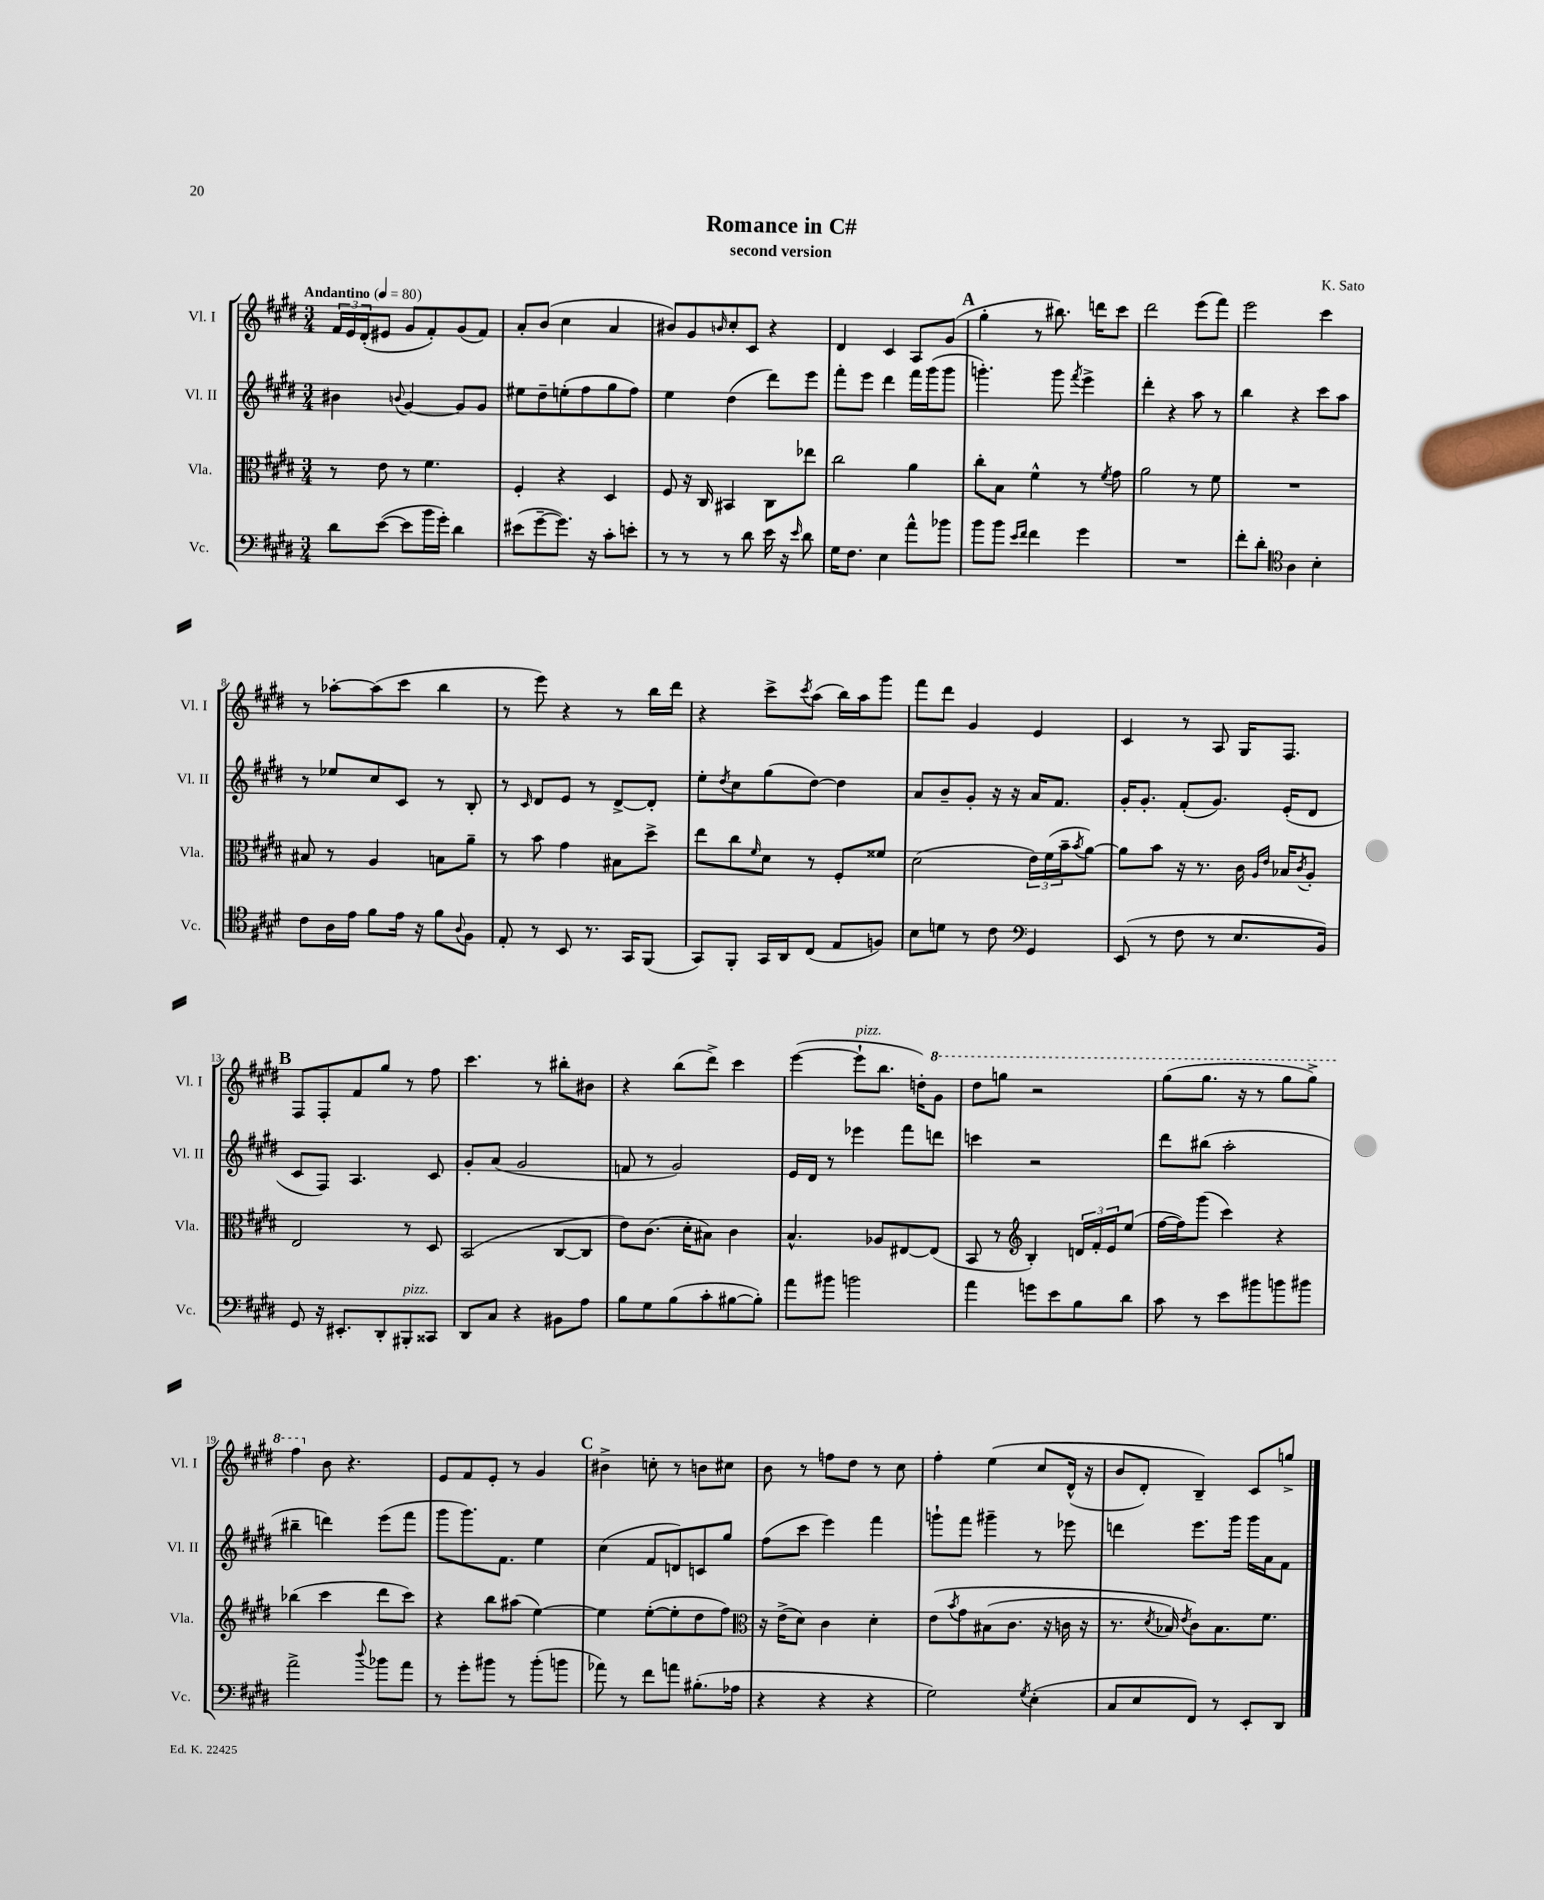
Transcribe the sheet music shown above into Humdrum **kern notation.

**kern	**kern	**kern	**kern
*staff4	*staff3	*staff2	*staff1
*clefF4	*clefC3	*clefG2	*clefG2
*k[f#c#g#d#]	*k[f#c#g#d#]	*k[f#c#g#d#]	*k[f#c#g#d#]
*M3/4	*M3/4	*M3/4	*M3/4
*MM80	*MM80	*MM80	*MM80
8d#	8r	4b#	24f#
.	.	.	24e
.	.	.	(24d#'
([8e	8e	.	8e#
.	.	8qqb	.
8e]	8r	[4g#	8g#
16b	4.f#	.	8f#')
16g#')	.	.	.
4d#	.	8g#]	(8g#
.	.	8g#	8f#)
=	=	=	=
(8e#	4F#'	8ee#	8a'
[8g#~	.	8dd#~	(8b
8.g#])	4r	(8ee'	4cc#
.	.	8ff#	.
16r	.	.	.
8c#'	4D#	8gg#	4a
8e'	.	8ff#)	.
=	=	=	=
8r	8F#	4ee	8b#)
8r	16r	.	8g#
.	16C#	.	.
.	.	.	16qqb
8r	4BB#	(4dd#	8cc#'
8d#	.	.	8c#
16e	8C#	8ddd#)	4r
16r	.	.	.
16qqe	.	.	.
8d#	8ee-	8eee	.
=	=	=	=
16G#	2cc#	8fff#'	4d#
8.F#	.	.	.
.	.	8eee	.
4E	.	4ddd#	4c#
8a^^	4a	16fff#	8A
.	.	(16ggg#	.
8b-	.	8ggg#	(8g#
=	=	=	=
8b	8cc#'	4.ggg')	4gg#'
8b	8B	.	.
16qqe	.	.	.
16qqf#	.	.	.
4f#	4f#^^	.	8r
.	.	8ggg	8.bb#)
.	.	8qfff#	.
4g#	8r	4eee^	.
.	.	.	16ddd
.	8qf#	.	.
.	8g#	.	8ccc#
=	=	=	=
2.r	2a	4ddd#'	2ddd#
.	.	4r	.
.	8r	8aa	(8eee
.	8f#	8r	8fff#)
=	=	=	=
8f#'	2.r	4bb	2eee
8d#'	.	.	.
*clefC4	*	*	*
4A	.	4r	.
4B'	.	8ccc#	4ccc#
.	.	8aa	.
=	=	=	=
8c#	8B#	8r	8r
16A	8r	8ee-	[8aa-'
16e	.	.	.
8f#	4A	8cc#	(8aa-]
16e	.	8c#	8ccc#
16r	.	.	.
8f#	8B	8r	4bb
8qqA	.	.	.
8F#	8a~	8B'	.
=	=	=	=
8E'	8r	8r	8r
.	.	16qqc#	.
8r	8b	8d#	8eee)
8BB	4g#	8e	4r
8.r	.	8r	.
.	8B#	[8d#^	8r
16GG#	.	.	.
(8FF#	8dd#^	8d#']	16bb
.	.	.	16ddd#
=	=	=	=
8GG#)	8ee	8ee'	4r
.	.	8qdd#	.
8FF#'	8cc#	8cc#	.
.	16qqf#	.	.
16GG#	8d#	(8gg#	8ccc#^
16AA	.	.	.
.	.	.	8qccc#
(8C#	8r	[8dd#)	(8aa
8E	8F#'	4dd#]	16bb)
.	.	.	16aa
8F)	8f##	.	8ggg#
=	=	=	=
8B	(2d#	8a	8fff#
8d	.	8b~	8ddd#
8r	.	8g#'	4g#
8c#	.	16r	.
.	.	16r	.
*clefF4	*	*	*
4GG#	24e)	16a	4e
.	(24f#	.	.
.	.	8.f#	.
.	24b~	.	.
.	8qb	.	.
.	[8a)	.	.
=	=	=	=
(8EE	8a]	16g#'	4c#
.	.	8.g#'	.
8r	8b	.	.
8F#	16r	(8f#'	8r
.	8.r	.	.
8r	.	8.g#)	8A
8.E	16c#	.	16G#
.	16qqA	.	.
.	16qqe	.	.
.	16B-	(16e'	8.F#
.	8qc#	.	.
.	8A'	8d#	.
16BB)	.	.	.
=	=	=	=
8GG#	2E	8c#	8F#
16r	.	8F#)	8F#'
8.EE#'	.	.	.
.	.	4.A	8f#
8DD#'	.	.	8gg#
8BBB#'	8r	.	8r
8CC##	8D#	8c#	8ff#
=	=	=	=
8DD#	(2BB	8g#'	4.ccc#
8C#	.	(8a	.
4r	.	2g#	.
.	.	.	8r
8BB#	[8C#	.	8bb#'
8A	8C#]	.	8b#
=	=	=	=
8B	8e)	8f	4r
8G#	(8.c#	8r	.
(8B	.	2g#)	(8bb
.	16d#'	.	.
8c#'	8B#)	.	8ddd#^)
[8B#	4c#	.	4ccc#
8B#'])	.	.	.
=	=	=	=
8a	4.B^^	16e	([4eee
.	.	16d#	.
8b#	.	8r	.
2b	.	4eee-	8eee`]
.	8A-	.	8.bb
.	[8E#	8fff#	.
.	.	.	16dd')
.	(8E#]	8ddd	8gg#
=	=	=	=
4a	8BB	4ccc	8ddd#
.	8r	.	8ggg
*	*clefG2	*	*
8g	4B')	2r	2r
8e	.	.	.
8B	24d	.	.
.	24f#'	.	.
.	24e	.	.
8d#	(8ee	.	.
=	=	=	=
8c#	[16ff#	8ddd#	(8ggg#
.	16ff#])	.	.
8r	(8ggg#	(8bb#	8.ggg#
8e	4ccc#)	2aa'	.
.	.	.	16r
8b#	.	.	8r
8b	4r	.	8ggg#
8b#	.	.	8ggg#^)
=	=	=	=
2a^	(4bb-	4bb#~	4fff#
.	4ccc#	4ddd)	8b
.	.	.	4.r
8qqdd#	.	.	.
8b-	8ddd#	(8eee	.
8a	8ccc#)	8fff#	.
=	=	=	=
8r	4r	8ggg#	8e
8g#'	.	8.ggg#)	8f#
8b#	8bb	.	8e'
.	.	8.f#	.
8r	(8aa#	.	8r
(8b#'	[4ee)	4ee	4g#
8b	.	.	.
=	=	=	=
8a-)	4ee]	(4cc#	4b#^
8r	.	.	.
8f#	([8ee'	8f#	8cc'
8a	8ee']	8d)	8r
(8.B#'	8dd#	8c	8b
.	8ff#)	8gg#	8cc#
16A-	.	.	.
=	=	=	=
*	*clefC3	*	*
4r	16r	(8ff#	8b
.	(16e^	.	.
.	8d#)	8ccc#	8r
4r	4c#	4eee)	8ff
.	.	.	8dd#
4r	4d#'	4fff#	8r
.	.	.	8cc#
=	=	=	=
2G#)	&(8e	8ggg`	4ff#'
.	8qb	.	.
.	8g#	8fff#	.
.	(8B#	4ggg#~	&(4ee
.	8.c#	.	.
8qG#	.	.	.
(4E'	.	8r	8cc#
.	16r	.	.
.	16c	8eee-	(16d#^^
.	16r	.	16r
=	=	=	=
8C#	8.r	4ddd	8b
8E	.	.	8d#')
.	8qd#	.	.
.	16B-)	.	.
.	8qe	.	.
8FF#)	8c#&)	8.eee	4B~&)
8r	8.B-	.	.
.	.	16ggg#	.
8EE'	.	16ggg#	8c#
.	8.f#	16a	.
8DD#	.	8f#	8gg^
==	==	==	==
*-	*-	*-	*-
